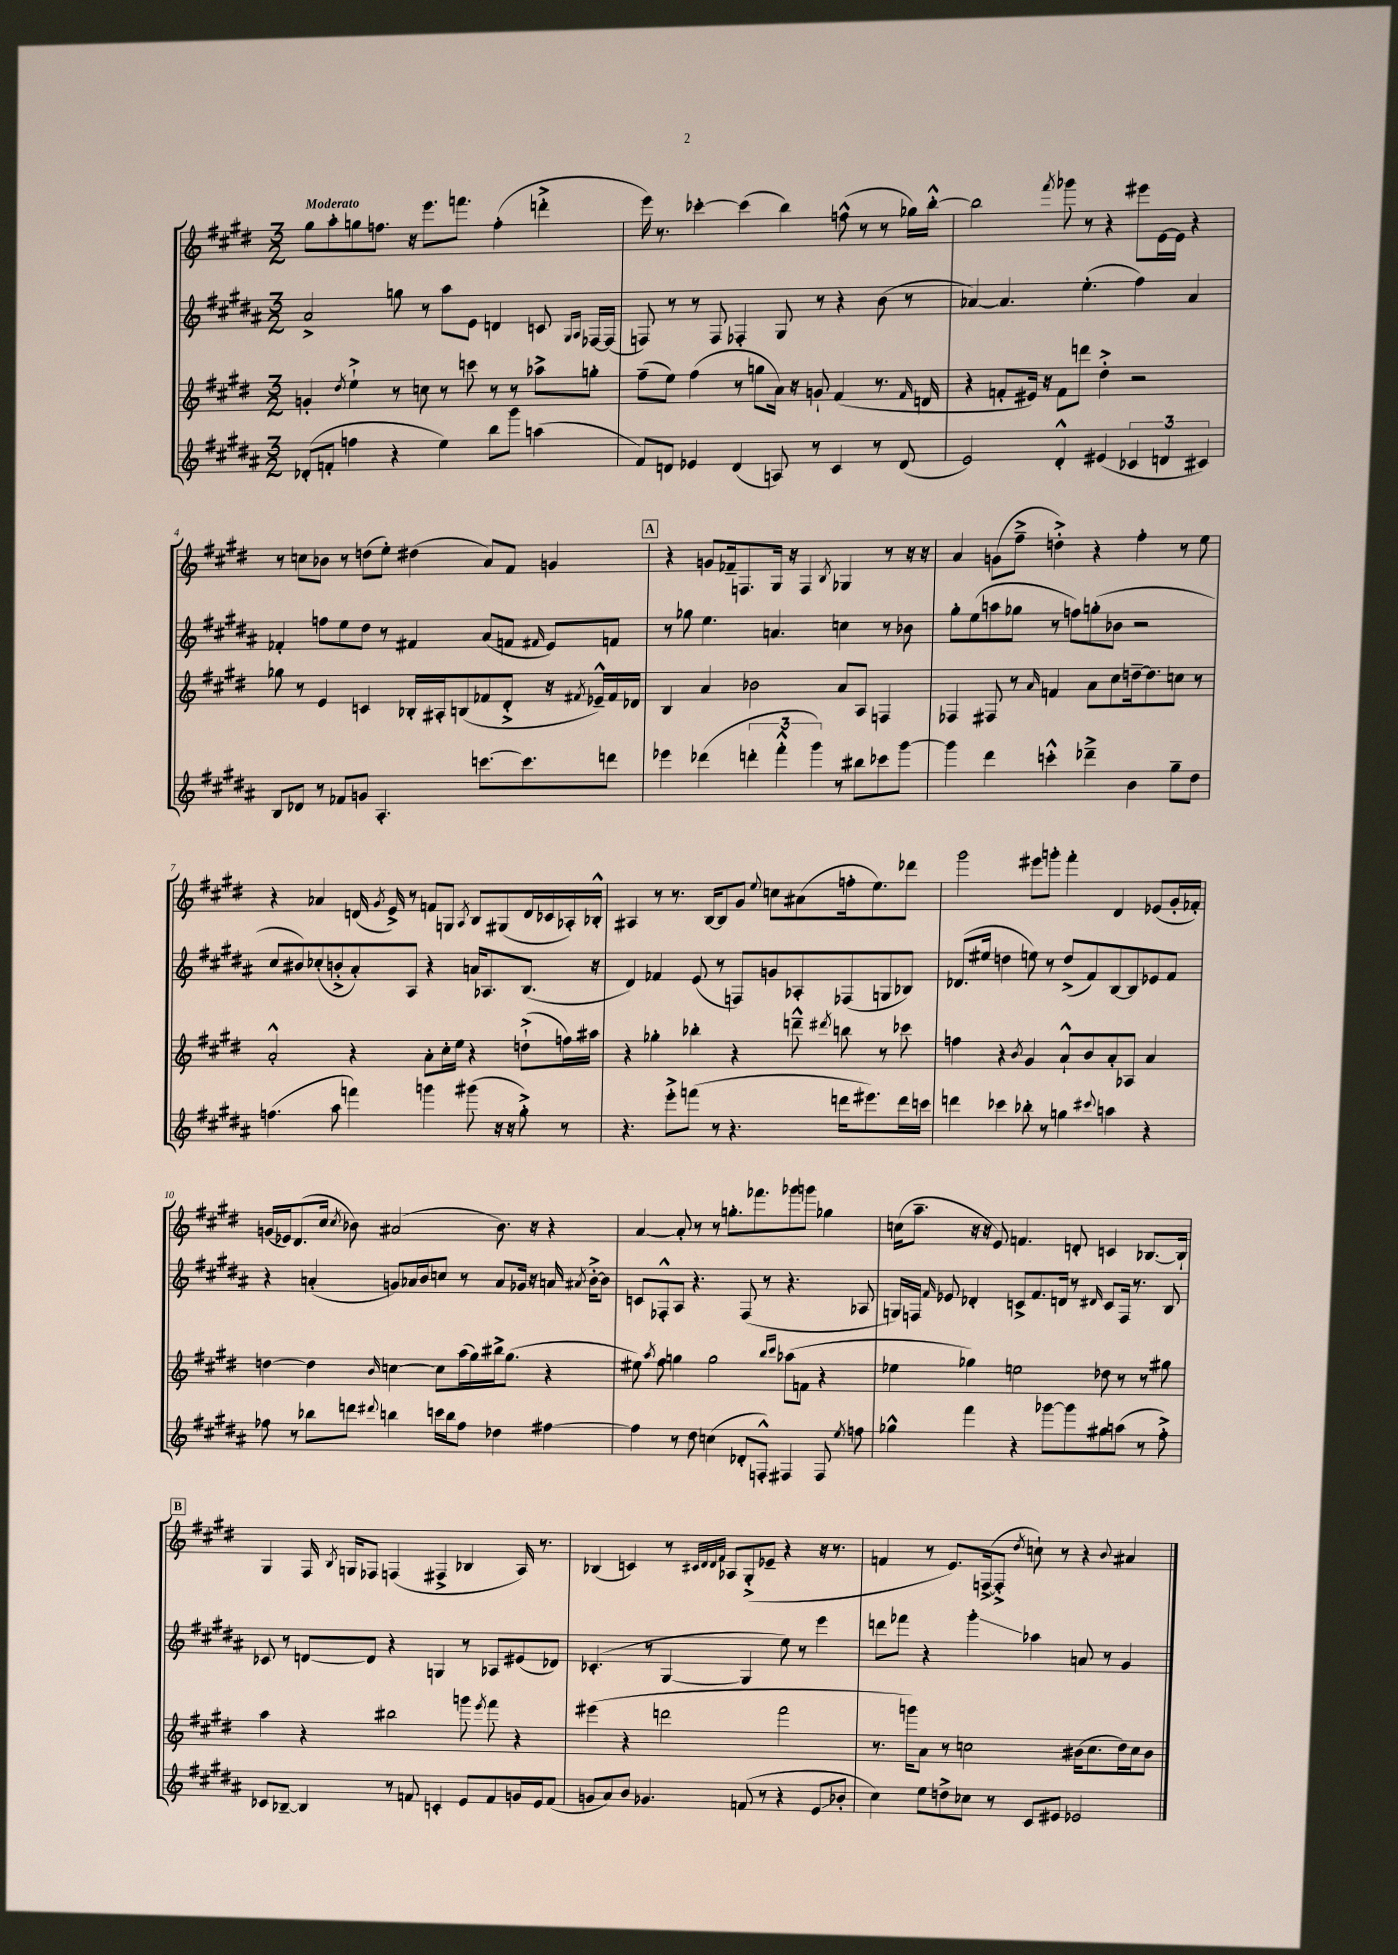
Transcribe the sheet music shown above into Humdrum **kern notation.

**kern	**kern	**kern	**kern
*staff4	*staff3	*staff2	*staff1
*clefG2	*clefG2	*clefG2	*clefG2
*k[f#c#g#d#a#]	*k[f#c#g#d#]	*k[f#c#g#d#a#]	*k[f#c#g#d#]
*M3/2	*M3/2	*M3/2	*M3/2
(8d-'	4g'	2a#^	8gg#
8f'	.	.	8aa'
.	8qdd#	.	.
4ff	4ee`^	.	8gg
.	.	.	8.ff
4r	8r	8gg	.
.	.	.	16r
.	8cc	8r	8.eee
4ee)	8r	8aa#	.
.	.	.	8.fff
.	8ccc	8e	.
8bb	8r	4d	(4ff'
8ggg#	8r	.	.
(4aa	8aa-^	8c	4ddd'^
.	.	16qqG#	.
.	.	16qqA#	.
.	8gg'	[16F-	.
.	.	(16F-]	.
=	=	=	=
8f#)	(8ff#~	8F)	16eee)
.	.	.	8.r
8d	8ee)	8r	.
4e-	(4ff#	8r	[4ccc-'
.	.	8F	.
(4d	8r	4F-'	(4ccc-]
.	8gg	.	.
8A)	16a)	8G#	4bb)
.	16r	.	.
8r	8g`	8r	.
4c#	(4f#	4r	(8ff^^
.	.	.	8r
8r	8.r	(8b	8r
(8d	.	8r	16gg-)
.	16qqf#	.	.
.	16d	.	[16bb'^^
=	=	=	=
2e)	4r	[4a-)	2bb]
.	8f'	4.a-]	.
.	16e#)	.	.
.	16r	.	.
.	.	.	8qfff#
4d#'^^	8f	.	8ggg-
.	8ddd	(4.ee'	8r
(4e#	4dd#'^	.	4r
6c-	2r	4ff#)	8eee#
.	.	.	[16e
6d	.	.	.
.	.	.	16e]
.	.	4a-	4r
6c#)	.	.	.
=	=	=	=
8B	8gg-	4f-'	8r
8d-	8r	.	8cc
8r	4e	8ff	8b-
8f-	.	8ee	8r
8g	4c	8dd#	(8dd
4.A#'	.	8r	8ee')
.	16B-'	4f#	(4dd#
.	16A#'	.	.
.	(8B	.	.
[8.ccc	8f-	(8a#	8a)
.	8d#'^	8f	8f#
8.ccc]	.	.	.
.	.	16qqf#	.
.	16r	8e)	4g
.	8qf#	.	.
.	16e-~^^)	.	.
8ddd	16f#	8f	.
.	16d-	.	.
=	=	=	=
4eee-	4B	8r	4r
.	.	8gg-	.
(4ddd-	4a	4.ee	8g
.	.	.	16f-~
.	.	.	8.F
6ddd'	2b-	.	.
.	.	4.a	16G#
6fff#'^^	.	.	.
.	.	.	16r
.	.	.	4F
6ggg#)	.	.	.
.	.	.	8qB
8r	8a	4cc	4G-
8bb#	8A	.	.
8ccc-	4F	8r	8r
[8ggg#	.	8b-	16r
.	.	.	16r
=	=	=	=
4ggg#]	4F-	8gg#'	4a
.	.	(8ee	.
4ddd#	8F#	8aa	(8g
.	8r	8gg-	8ff#~^
.	16qqa	.	.
4ccc'^^	4f	8r	4dd'^)
.	.	8ff)	.
4ddd-~^	8a	(8gg'	4r
.	8cc#	8b-	.
4b	[16dd~	2r	4ff#'
.	8.dd]	.	.
8gg#~	8cc	.	8r
8dd#	8r	.	8ee
=	=	=	=
(4.ff	2a'^^	8cc#	4r
.	.	8b#)	.
.	.	(8cc-'	4a-
8aa#	.	8b'^	.
4fff)	4r	8a#')	(16d
.	.	.	8qg#
.	.	.	16e^)
.	.	8A#	8r
4ggg	8a'	4r	8f
.	16cc#'	.	8G
.	16ee	.	.
.	.	.	8qA
(8ggg#	4r	16a	8B
.	.	8.A-	.
16r	.	.	(8G#
16r	.	.	.
8gg#'^)	(8dd`^	(8.B	16d
.	.	.	16c-
8r	16ff)	.	16A-')
.	16aa#	16r	16B-'^^
=	=	=	=
4.r	4r	4d#)	4A#
.	4gg-'	4f-	8r
8eee'^	.	.	8.r
(8fff	4bb-'	(8e	.
.	.	.	[16B
8r	.	8r	8B]
4.r	4r	8F)	8g#
.	.	.	8qqee
.	.	8g	8cc
.	8ddd~^^	8A-'	(8a#
.	8qddd#	.	.
16ddd	8bb	(8F-	16ff'
8.eee#)	.	.	8.ee)
.	8r	8G	.
16ddd	8ccc-	8B-)	8ddd-
16ccc	.	.	.
=	=	=	=
4ddd	4ff	(8.d-	2ggg#
.	.	16ee#	.
4ccc-	4r	4dd	.
.	8qb	.	.
8bb-'	4g#	8ee)	8eee#
8r	.	8r	8ggg'
4gg	8a`^^	(8dd^	4fff#'
.	8b	8f#)	.
8qqccc#	.	.	.
4aa	8a'	[8B	4d#
.	8A-	8B]	.
4r	4a	8e-	(8e-
.	.	8f#	16g#'
.	.	.	16f-')
=	=	=	=
8ff-	[4dd	4r	(16g
.	.	.	16e-)
8r	.	.	(8.d#
8bb-	4dd]	(4a'	.
.	.	.	16cc#
.	.	.	8qcc#
8ddd	.	.	8b-)
8qqddd#	16qqb	.	.
4bb	[4cc	8g)	(2a#
.	.	16a-	.
.	.	16b	.
16ccc	8cc]	8cc	.
16bb	.	.	.
8ff-	(16aa	8r	.
.	16gg#)	.	.
4dd-	16bb#^	8a-	8.b-)
.	(8.gg#	.	.
.	.	16g-	.
.	.	16r	16r
[4ff#	4r	16a	4r
.	.	8qa#	.
.	.	[16b'^	.
.	.	8b]	.
=	=	=	=
4ff#]	8ee#)	8c	[4a
.	8qaa	.	.
.	8ff#	8F-'^^	.
8r	4gg	8A#	8a']
8dd#	.	4.r	8r
(4cc	2gg	.	8r
.	.	.	8.gg'
8d-'	.	(8F-	.
.	.	.	8.fff-
8F'^^)	.	8r	.
.	16qqbb	.	.
.	16qqccc#	.	.
4F#	(8aa-	4.r	8ggg-
.	8f	.	8ggg
8F#	4r	.	4gg-
8qee	.	.	.
8ff	.	8A-	.
=	=	=	=
4gg-^^	4ee-	16G)	(16cc
.	.	16F	8.aa~
.	.	16qqf#	.
.	.	8e-	.
4fff#	4gg-)	4d-'	16r
.	.	.	16r
.	.	.	8e)
4r	2ee	8c^	4.f
.	.	8.f#	.
[8ggg-	.	.	.
.	.	16d	.
8ggg-]	.	8r	8d'
.	.	16qqd#	.
8gg#	8dd-	8c	4c
(8aa	8r	16F	.
.	.	8.r	.
8r	8r	.	[8.B-
8ff#'^)	8gg#	8B	.
.	.	.	16B-`]
=	=	=	=
8c-	4aa	8c-	4G#
[8B-~	.	8r	.
4B-]	4r	[8d	16F#
.	.	.	8qB
.	.	.	16G
.	.	8d]	8F-
8r	2bb#	4r	(4F
8f	.	.	.
4c'	.	4G	4F#^
8e	8ggg	8r	4B-
.	8qeee	.	.
8f	8fff#	8A-	.
16g	4r	(8e#	16A)
16e	.	.	8.r
(8f	.	8d-)	.
=	=	=	=
8g	(4eee#	(4.c-'	(4B-
8a#)	.	.	.
8b	4r	.	4c)
4.g-	.	8r	.
.	2ddd	[4G#	8r
.	.	.	32qqc#
.	.	.	32qqd#
.	.	.	32qqd#
.	.	.	32qqf#
.	.	.	8A-
(8f	.	4G#]	(8G#'^
8r	.	.	8e-~
4r	2fff#	8ee)	4r
.	.	8r	.
8e	.	4eee	16r
.	.	.	8.r
8b-'	.	.	.
=	=	=	=
4cc#)	8.r	8ddd	4f
.	.	8fff-	.
.	16ggg)	.	.
8ee	8a	4r	8r
8dd^	8r	.	8.e)
8cc-	2cc	4ggg#'	.
.	.	.	([16F^
8r	.	.	8F'^]
.	.	.	8qdd#
8c#	.	4aa-	8cc`)
8e#	.	.	8r
2e-	(16b#	8a	4r
.	8.cc	.	.
.	.	8r	.
.	.	.	8qqb
.	16dd#)	4g#	4a#
.	16cc	.	.
.	8b#	.	.
==	==	==	==
*-	*-	*-	*-
